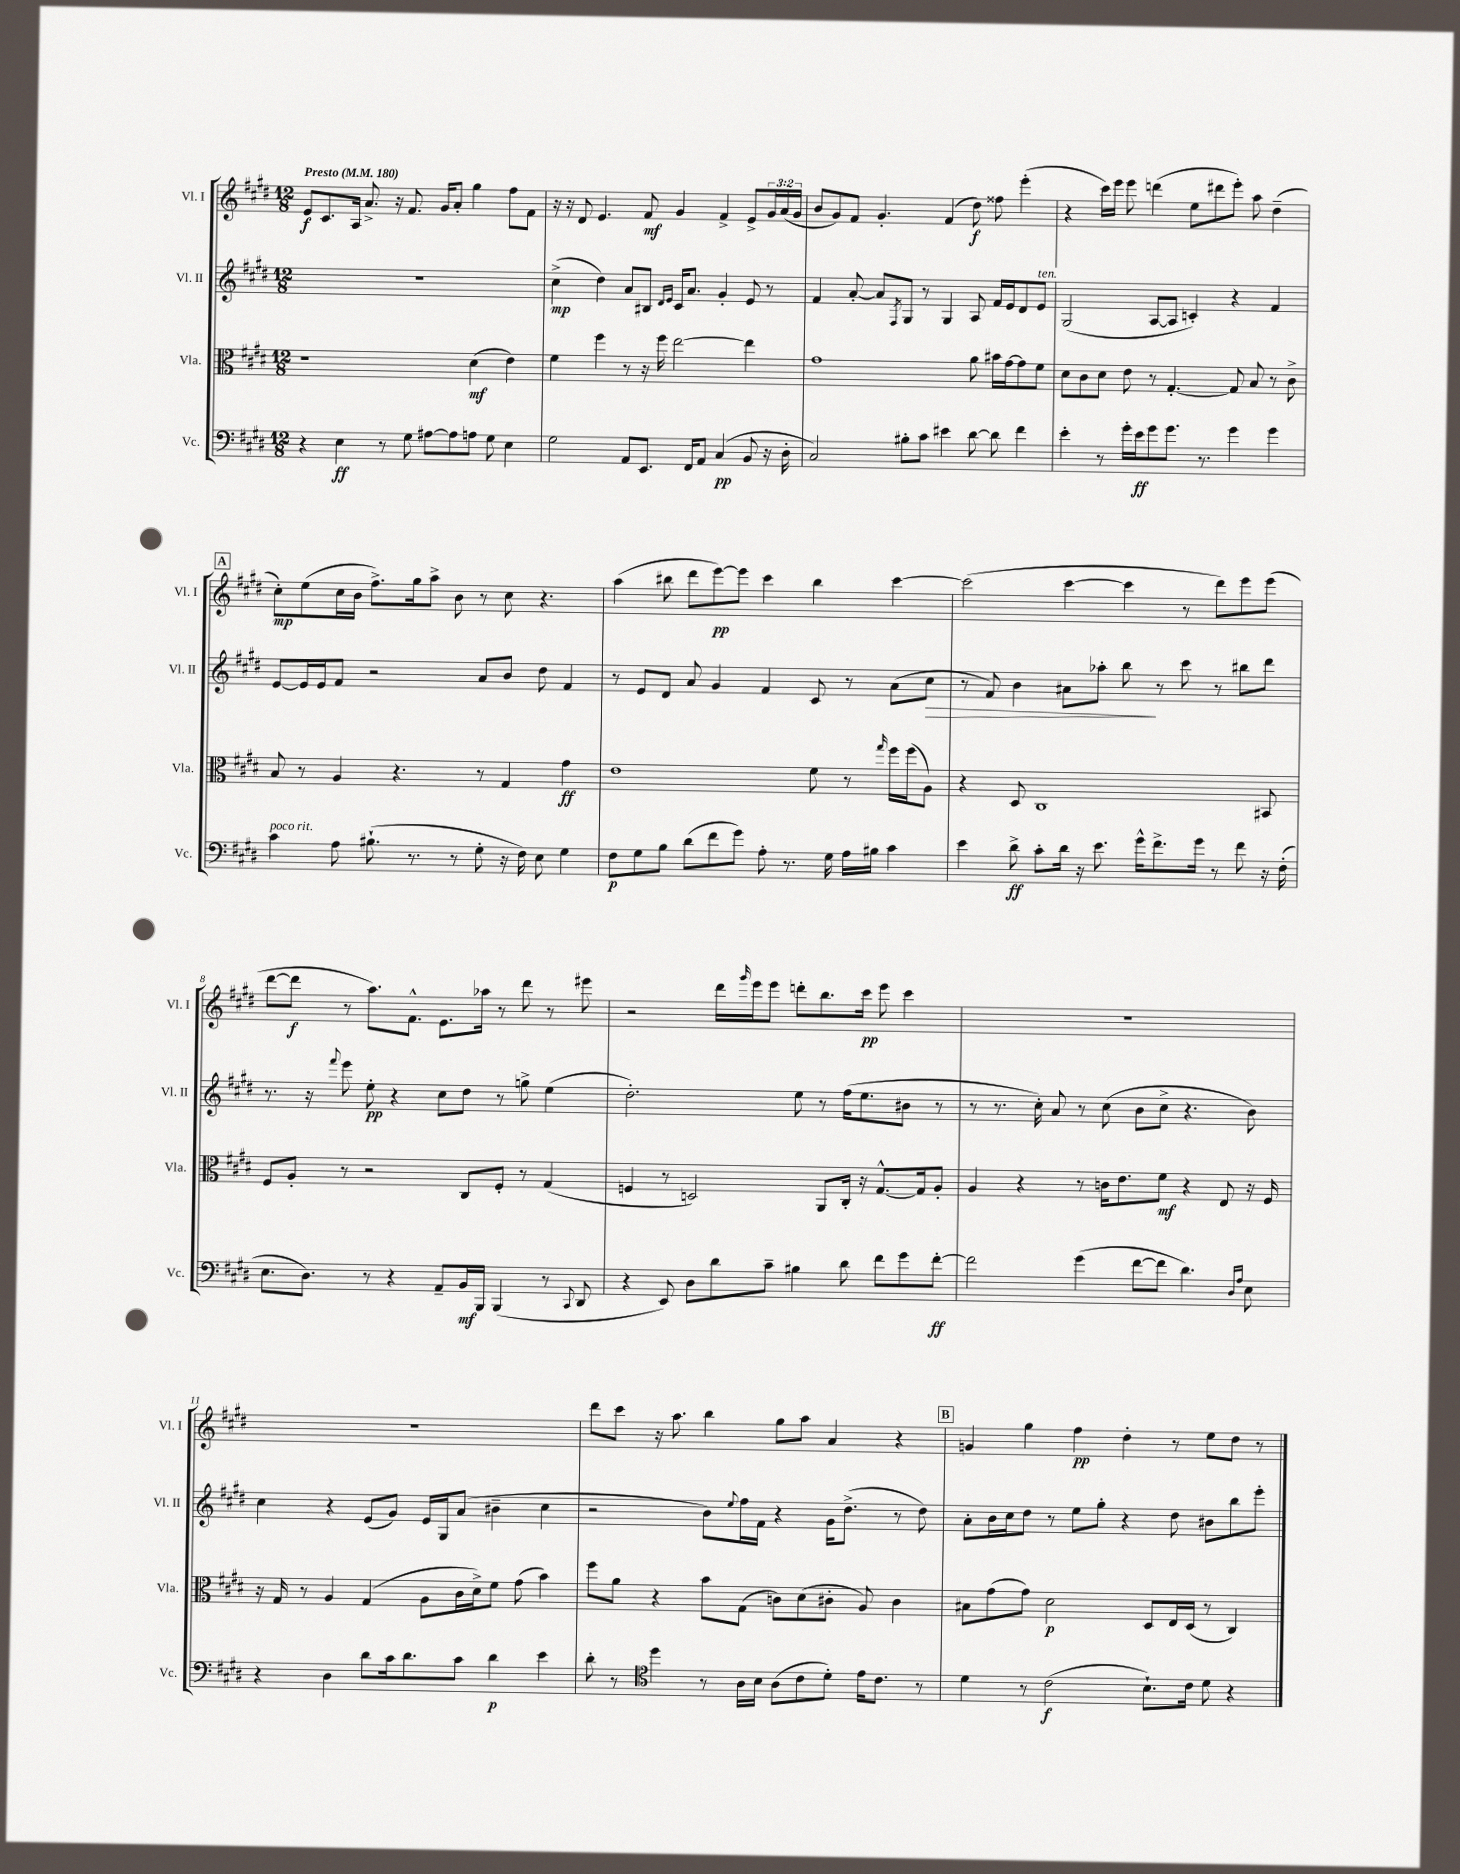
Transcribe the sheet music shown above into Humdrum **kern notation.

**kern	**kern	**kern	**kern
*staff4	*staff3	*staff2	*staff1
*clefF4	*clefC3	*clefG2	*clefG2
*k[f#c#g#d#]	*k[f#c#g#d#]	*k[f#c#g#d#]	*k[f#c#g#d#]
*M12/8	*M12/8	*M12/8	*M12/8
*MM180	*MM180	*MM180	*MM180
4r	1r	1.r	8e/L
.	.	.	8.c#/
4E\	.	.	.
.	.	.	16A/Jk
.	.	.	8.a^/
8r	.	.	.
.	.	.	16r
8G#\	.	.	8.f#/
[8A#\L	.	.	.
.	.	.	16g#/LK
8A#\]	.	.	8a'/J
8A\J	(4d#\	.	4gg#\
8G#\	.	.	.
4E\	4e\)	.	8ff#\L
.	.	.	8f#\J
=	=	=	=
2G#\	4f#\	(4cc#^\	16r
.	.	.	16r
.	.	.	8d#/
.	4ff#\	4dd#\)	4.e/
8AA/L	8r	8a/L	.
8.EE/J	16r	8B#/J	8f#/
.	16ff#\	.	.
.	.	16qqd#/LL	.
.	.	16qqe/JJ	.
.	[2ee\	16c#/LK	4g#/
16FF#/LK	.	8.a/J	.
8AA/J	.	.	.
(4C#/	.	4g#'/	4f#^/
8BB/	4ee\]	8e/	8e^/L
16r	.	8r	24g#/L
.	.	.	(24a/
16D#'\	.	.	.
.	.	.	24g#/JJ
=	=	=	=
2C#/)	1g#	4f#/	8b/L
.	.	.	8g#/)
.	.	[8a'/	8f#/J
.	.	8a/]L	4.g#'/
.	.	8qF#/	.
8B#'\L	.	8G#/J	.
8c#\J	.	8r	.
4e#\	.	4G#/	(4f#/
[8d#\	8a\	8A/	8dd#\)
8d#\]	16b#\LL	16f#/LL	8ff##\
.	[16g#\J	16e/J	.
4f#\	8g#\]	8d#/	(4eee'\
.	8f#\J	8e/J	.
=	=	=	=
4e'\	8d#\L	(2G#/	4r
.	8c#\	.	.
8r	8d#\J	.	16ccc#\LL)
.	.	.	16eee\JJ
16g#'\LL	8e\	.	8eee\
16e\J	.	.	.
8g#\	8r	[8A/L	(4ddd\
8.g#\J	[4.G#'/	8A/]J	.
.	.	4c'/)	8ee\L
8.r	.	.	.
.	.	.	8ddd#\
4g#\	8G#/]	4r	8eee'\J)
.	8B/	.	8aa\
4g#\	8r	4f#/	(4dd#~\
.	8c#^\	.	.
=	=	=	=
4c#\	8B/	[8e/L	8cc#'\L)
.	8r	16e/]L	(8ee\
.	.	16e/J	.
8A\	4A/	8f#/J	16cc#\L
.	.	.	16b\JJ
(8.B#`\	.	2r	8.ff#^\L)
.	4.r	.	.
8.r	.	.	16gg#\k
.	.	.	8aa^\J
8r	.	.	8b\
8G#'\	8r	8a/L	8r
16r	4G#/	8b/J	8cc#\
16F#\)	.	.	.
8E\	.	8dd#\	4.r
4G#\	4g#\	4f#/	.
=	=	=	=
8F#\L	1e	8r	(4aa\
8G#\	.	8e/L	.
8B\J	.	8d#/J	8bb#\
(8d#\L	.	8a/	8ddd#\L
8f#\	.	4g#/	[8eee\)
8g#\J)	.	.	8eee\]J
8A'\	.	4f#/	4ccc#\
8.r	.	.	.
.	8f#\	8c#/	4bb#\
16G#\	.	.	.
16A\LL	8r	8r	.
16B#\JJ	.	.	.
.	16qqgg#/	.	.
4c#\	16ff#\LL	(8a\L	[4ccc#\
.	(16ff#\J	.	.
.	8A\J)	8cc#\J	.
=	=	=	=
4e\	4r	8r	(2ccc#\]
.	.	8f#/)	.
8d#^\	8D#/	4b\	.
8c#'\L	1C#	.	.
16d#\Jk	.	8a#\L	[4ccc#\
16r	.	.	.
8.e\	.	8aa-'\J	.
.	.	8bb\	4ccc#\]
16g#^^\LK	.	.	.
8.f#^\	.	8r	.
.	.	8ccc#\	8r
16g#\Jk	.	.	.
8r	.	8r	8ddd#\L)
8f#\	.	8bb#\L	8eee\
16r	8BB#/	8ddd#\J	(8eee\J
(16F#'\	.	.	.
=	=	=	=
8.E\L	8F#/L	8.r	[8ddd#\L
.	8A'/J	.	8ddd#\]J
8.D#\J)	.	16r	.
.	.	8qqfff#/	.
.	8r	8eee\	8r
8r	2r	8ee'\	8.aa\L)
4r	.	4r	.
.	.	.	8.f#^^\J
8AA~/L	.	8cc#\L	8.e\L
16BB/L	8C#/L	8dd#\J	.
16BBB/JJ	.	.	16aa-\Jk
(4BBB/	8F#'/J	8r	8r
.	8r	8gg^\	8ddd#\
8r	(4G#/	(4ee\	8r
8qqCC#/	.	.	.
8DD#/	.	.	8eee#\
=	=	=	=
4r	4F/	2.dd#'\)	2r
8EE/)	8r	.	.
8D#\L	2D/)	.	.
8d#\	.	.	16ddd#\LL
.	.	.	16qqggg#/
.	.	.	16eee\J
8c#~\J	.	.	8eee\J
4B#\	.	8ee\	8ddd'\L
.	8AA/L	8r	8.bb\
8d#\	16C#'/Jk	(16ff#\LK	.
.	16r	8.ee\	16ccc#\Jk
8f#\L	[8.G#^^/L	.	8eee\
8g#\	.	8b#\J	4ccc#\
.	16G#/]k	.	.
[8f#'\J	8A'/J	8r	.
=	=	=	=
2f#\]	4A/	8r	1.r
.	.	8.r	.
.	4r	.	.
.	.	16cc#'\)	.
.	.	8a/	.
(4g#\	8r	8r	.
.	16c\LK	(8cc#\	.
.	8.e\	.	.
[8f#\L	.	8b\L	.
8f#\]J	8f#\J	8cc#^\J	.
4.d#\)	4r	4.r	.
.	8E/	.	.
16qqD#/LL	.	.	.
16qqA/JJ	.	.	.
8E\	16r	8b\)	.
.	16F#/	.	.
=	=	=	=
4r	16r	4cc#\	1.r
.	16G#/	.	.
.	8r	.	.
4D#\	4A/	4r	.
8d#\L	(4G#/	(8e/L	.
16c#\k	.	8g#/J)	.
8.d#\	.	.	.
.	8A\L	16e/LL	.
.	.	16G#/J	.
8c#\J	16c#\L	(8a/J	.
.	16d#^\J)	.	.
4d#\	8f#\J	4b#~\	.
.	(8g#\	.	.
4e\	4b\)	4cc#\	.
=	=	=	=
8d#'\	8ff#\L	2r	8ddd#\L
8r	8a\J	.	8ccc#\J
*clefC4	*	*	*
4dd#\	4r	.	16r
.	.	.	8.aa\
8r	8b\L	8b\L)	4bb\
.	.	8qqee/	.
16A\LL	(8G#\J	16ff#\L	.
16B\JJ	.	16f#\JJ	.
(8A\L	8c\L)	4r	8gg#\L
8c#\	(8d#\	.	8aa\J
8d#'\J)	8c#'\J	16g#\LK	4a/
.	.	(8.dd#^\J	.
16e\LK	8A/)	.	.
8.c#\J	.	.	.
.	4c#\	8r	4r
8r	.	8dd#\)	.
=	=	=	=
4d#\	8B#\L	8a'\L	4g/
.	(8g#\	16b\L	.
.	.	16cc#\J	.
8r	8g#\J)	8dd#\J	4gg#\
(2c#\	2d#\	8r	.
.	.	8ee\L	4ff#\
.	.	8gg#'\J	.
.	.	4r	4dd#'\
8.B`\L)	8D#/L	.	.
.	16E/L	8dd#\	8r
16c#\Jk	(16D#/JJ	.	.
8d#\	8r	8b#\L	8ee\L
4r	4C#/)	8bb\	8dd#\J
.	.	8eee'\J	8r
==	==	==	==
*-	*-	*-	*-
